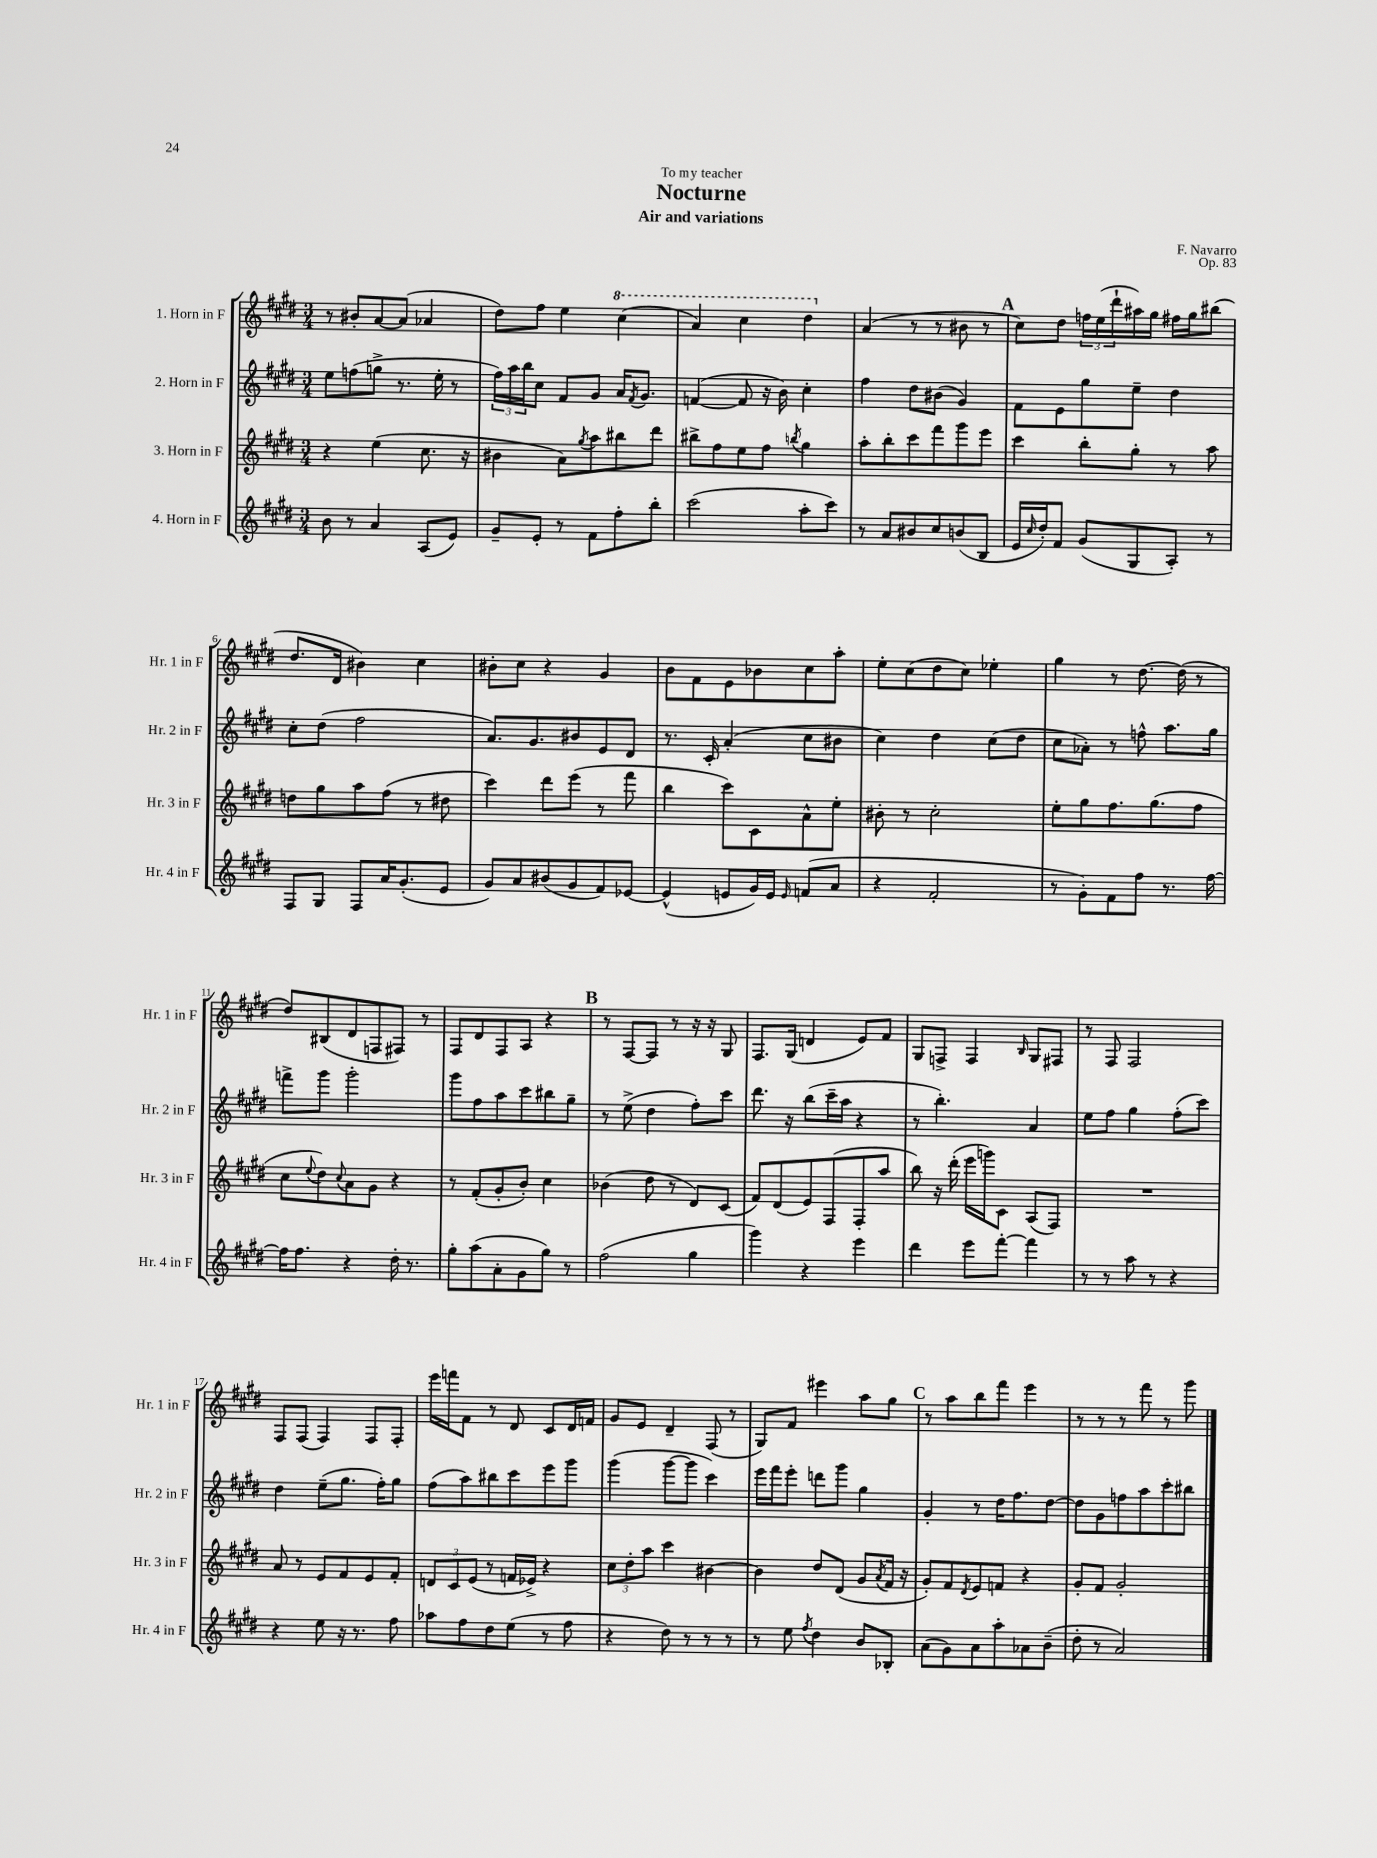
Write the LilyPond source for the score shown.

\header { title = "Nocturne" composer = "F. Navarro" subtitle = "Air and variations" dedication = "To my teacher" opus = "Op. 83" }
<<
\new StaffGroup <<
\new Staff = "s0" \with { instrumentName = "1. Horn in F" shortInstrumentName = "Hr. 1 in F" } {
    \clef treble \key e \major \numericTimeSignature \time 3/4
    r8 bis'8-. a'8~ a'8( aes'4 |
    dis''8) fis''8 e''4 \ottava #1 cis'''4( |
    a''4) cis'''4 dis'''4 \ottava #0 |
    a'4( r8 r8 bis'8 r8 |
    \mark \markup { \bold "A" } cis''8) dis''8 \tuplet 3/2 { f''16 e''16( dis'''16-! } ais''16) gis''16 fis''16 gis''16 bis''8( |
    dis''8. dis'16 bis'4) cis''4 |
    bis'8-. cis''8 r4 gis'4 |
    b'8 fis'8 e'8 bes'8 cis''8 a''8-. |
    e''8-. cis''8( dis''8 cis''8) ees''4-. |
    gis''4 r8 dis''8.~ dis''16( r8 |
    dis''8) bis8( dis'8 f8 fis8) r8 |
    fis8 dis'8 fis8 a8 r4 |
    \mark \markup { \bold "B" } r8 fis8~ fis8 r8 r16 r16 gis8 |
    fis8. gis16( d'4 e'8) fis'8 |
    gis8 f8-> f4 \grace { b16 } gis8 fis8 |
    r8 fis8 fis2 |
    fis8 fis8( fis4) fis8 fis8-. |
    e'''16 f'''16 fis'8 r8 dis'8 cis'8 dis'16 f'16 |
    gis'8 e'8 dis'4-- fis8( r8 |
    gis8) fis'8 eis'''4 a''8 gis''8 |
    \mark \markup { \bold "C" } r8 a''8 b''8 fis'''8 e'''4 |
    r8 r8 r8 fis'''8 r8 gis'''8 \bar "|." |
}
\new Staff = "s1" \with { instrumentName = "2. Horn in F" shortInstrumentName = "Hr. 2 in F" } {
    \clef treble \key e \major \numericTimeSignature \time 3/4
    e''8 f''8( g''8-> r8. e''16-. r8 |
    \tuplet 3/2 { fis''16) a''16 b''16 } cis''8 fis'8 gis'8 a'16 \acciaccatura { fis'8 } gis'8. |
    f'4~( f'8 r16 b'16) cis''4-. |
    fis''4 dis''8 bis'8( gis'4) |
    \mark \markup { \bold "A" } fis'8 e'8 gis''8 e''8-- dis''4 |
    cis''8-. dis''8( fis''2 |
    a'8.) gis'8. bis'8 e'8 dis'8 |
    r8. cis'16-. a'4-.( cis''8 bis'8 |
    cis''4) dis''4 cis''8( dis''8 |
    cis''8 aes'8-.) r8 f''8-^ a''8. gis''16 |
    f'''8-> gis'''8 gis'''2-. |
    gis'''8 fis''8 a''8 cis'''8 bis''8 gis''8-- |
    \mark \markup { \bold "B" } r8 e''8->( dis''4 fis''8-.) cis'''8 |
    dis'''8. r16 b''8( cis'''16-- a''16 r4 |
    r8 b''4.-.) a'4 |
    e''8 fis''8 gis''4 fis''8-.( cis'''8) |
    dis''4 e''8--( gis''8. fis''16-.) gis''8 |
    fis''8( a''8) bis''8 cis'''8 e'''8 gis'''8 |
    gis'''4( gis'''8~ gis'''8 cis'''4) |
    e'''16 fis'''16 e'''8-. d'''8 gis'''8 gis''4 |
    \mark \markup { \bold "C" } gis'4-. r8 dis''16 fis''8. dis''8~ |
    dis''8 gis'8 f''8 a''8 cis'''8-. bis''8 \bar "|." |
}
\new Staff = "s2" \with { instrumentName = "3. Horn in F" shortInstrumentName = "Hr. 3 in F" } {
    \clef treble \key e \major \numericTimeSignature \time 3/4
    r4 e''4( cis''8. r16 |
    bis'4 a'8) \acciaccatura { gis''8 } a''8 bis''8 dis'''8 |
    bis''8-> fis''8 e''8 fis''8 \acciaccatura { b''8 } gis''4 |
    a''8-. b''8-. cis'''8 fis'''8 gis'''8 e'''8 |
    \mark \markup { \bold "A" } cis'''4 b''8-. gis''8-. r8 a''8 |
    d''8 gis''8 a''8 fis''8( r8 dis''8 |
    cis'''4) dis'''8 e'''8( r8 fis'''8 |
    b''4 cis'''8) cis'8 a'8-^ e''8-. |
    bis'8-. r8 cis''2-. |
    e''8-. gis''8 fis''8. gis''8.( fis''8 |
    cis''8 \appoggiatura { e''8 } dis''8) \appoggiatura { cis''8 } a'8 gis'8 r4 |
    r8 fis'8-.( gis'8-. b'8-.) cis''4 |
    \mark \markup { \bold "B" } bes'4( dis''8 r8 dis'8) cis'8( |
    fis'8) dis'8( e'8) fis8( fis8-. a''8 |
    b''8) r16 dis'''16-.( e'''16 g'''16) cis'8 a8( fis8) |
    R2. |
    a'8 r8 e'8 fis'8 e'8 fis'8-. |
    \tuplet 3/2 { d'8 cis'8 e'8( } r8 f'16 ees'16->) r4 |
    \tuplet 3/2 { cis''8 dis''8-. a''8 } cis'''4 bis'4~ |
    bis'4 dis''8 dis'8( gis'8 \acciaccatura { a'8 } fis'16 r16 |
    \mark \markup { \bold "C" } gis'8-.) fis'8 \acciaccatura { dis'8 } e'8 f'8 r4 |
    gis'8-. fis'8 gis'2-. \bar "|." |
}
\new Staff = "s3" \with { instrumentName = "4. Horn in F" shortInstrumentName = "Hr. 4 in F" } {
    \clef treble \key e \major \numericTimeSignature \time 3/4
    b'8 r8 a'4 a8( e'8) |
    gis'8-- e'8-. r8 fis'8 fis''8-. b''8-. |
    cis'''2( a''8-. cis'''8) |
    r8 a'8 bis'8 cis''8 b'8( b8 |
    \mark \markup { \bold "A" } e'16 \grace { cis''16 } dis''16-.) fis'8 gis'8( gis8 a8-.) r8 |
    fis8 gis8 fis8 a'16 gis'8.-.( e'8 |
    gis'8) a'8 bis'8( gis'8 fis'8) ees'8~ |
    ees'4-^( e'8 gis'16) e'16 \grace { e'16 } f'8( a'8 |
    r4 fis'2-. |
    r8 gis'8-.) fis'8 fis''8 r8. fis''16~ |
    fis''16 fis''8. r4 dis''16-. r8. |
    gis''8-. a''8( a'8-. gis'8 gis''8) r8 |
    \mark \markup { \bold "B" } fis''2( gis''4 |
    gis'''4) r4 e'''4 |
    dis'''4 e'''8 fis'''8~-. fis'''4 |
    r8 r8 a''8 r8 r4 |
    r4 e''8 r16 r8. fis''8 |
    aes''8 fis''8 dis''8 e''8( r8 fis''8 |
    r4 dis''8) r8 r8 r8 |
    r8 e''8 \acciaccatura { fis''8 } dis''4 b'8 bes8-. |
    \mark \markup { \bold "C" } a'8( gis'8) a'8 a''8-. aes'8 b'8--( |
    dis''8-. r8 a'2) \bar "|." |
}
>>
>>
